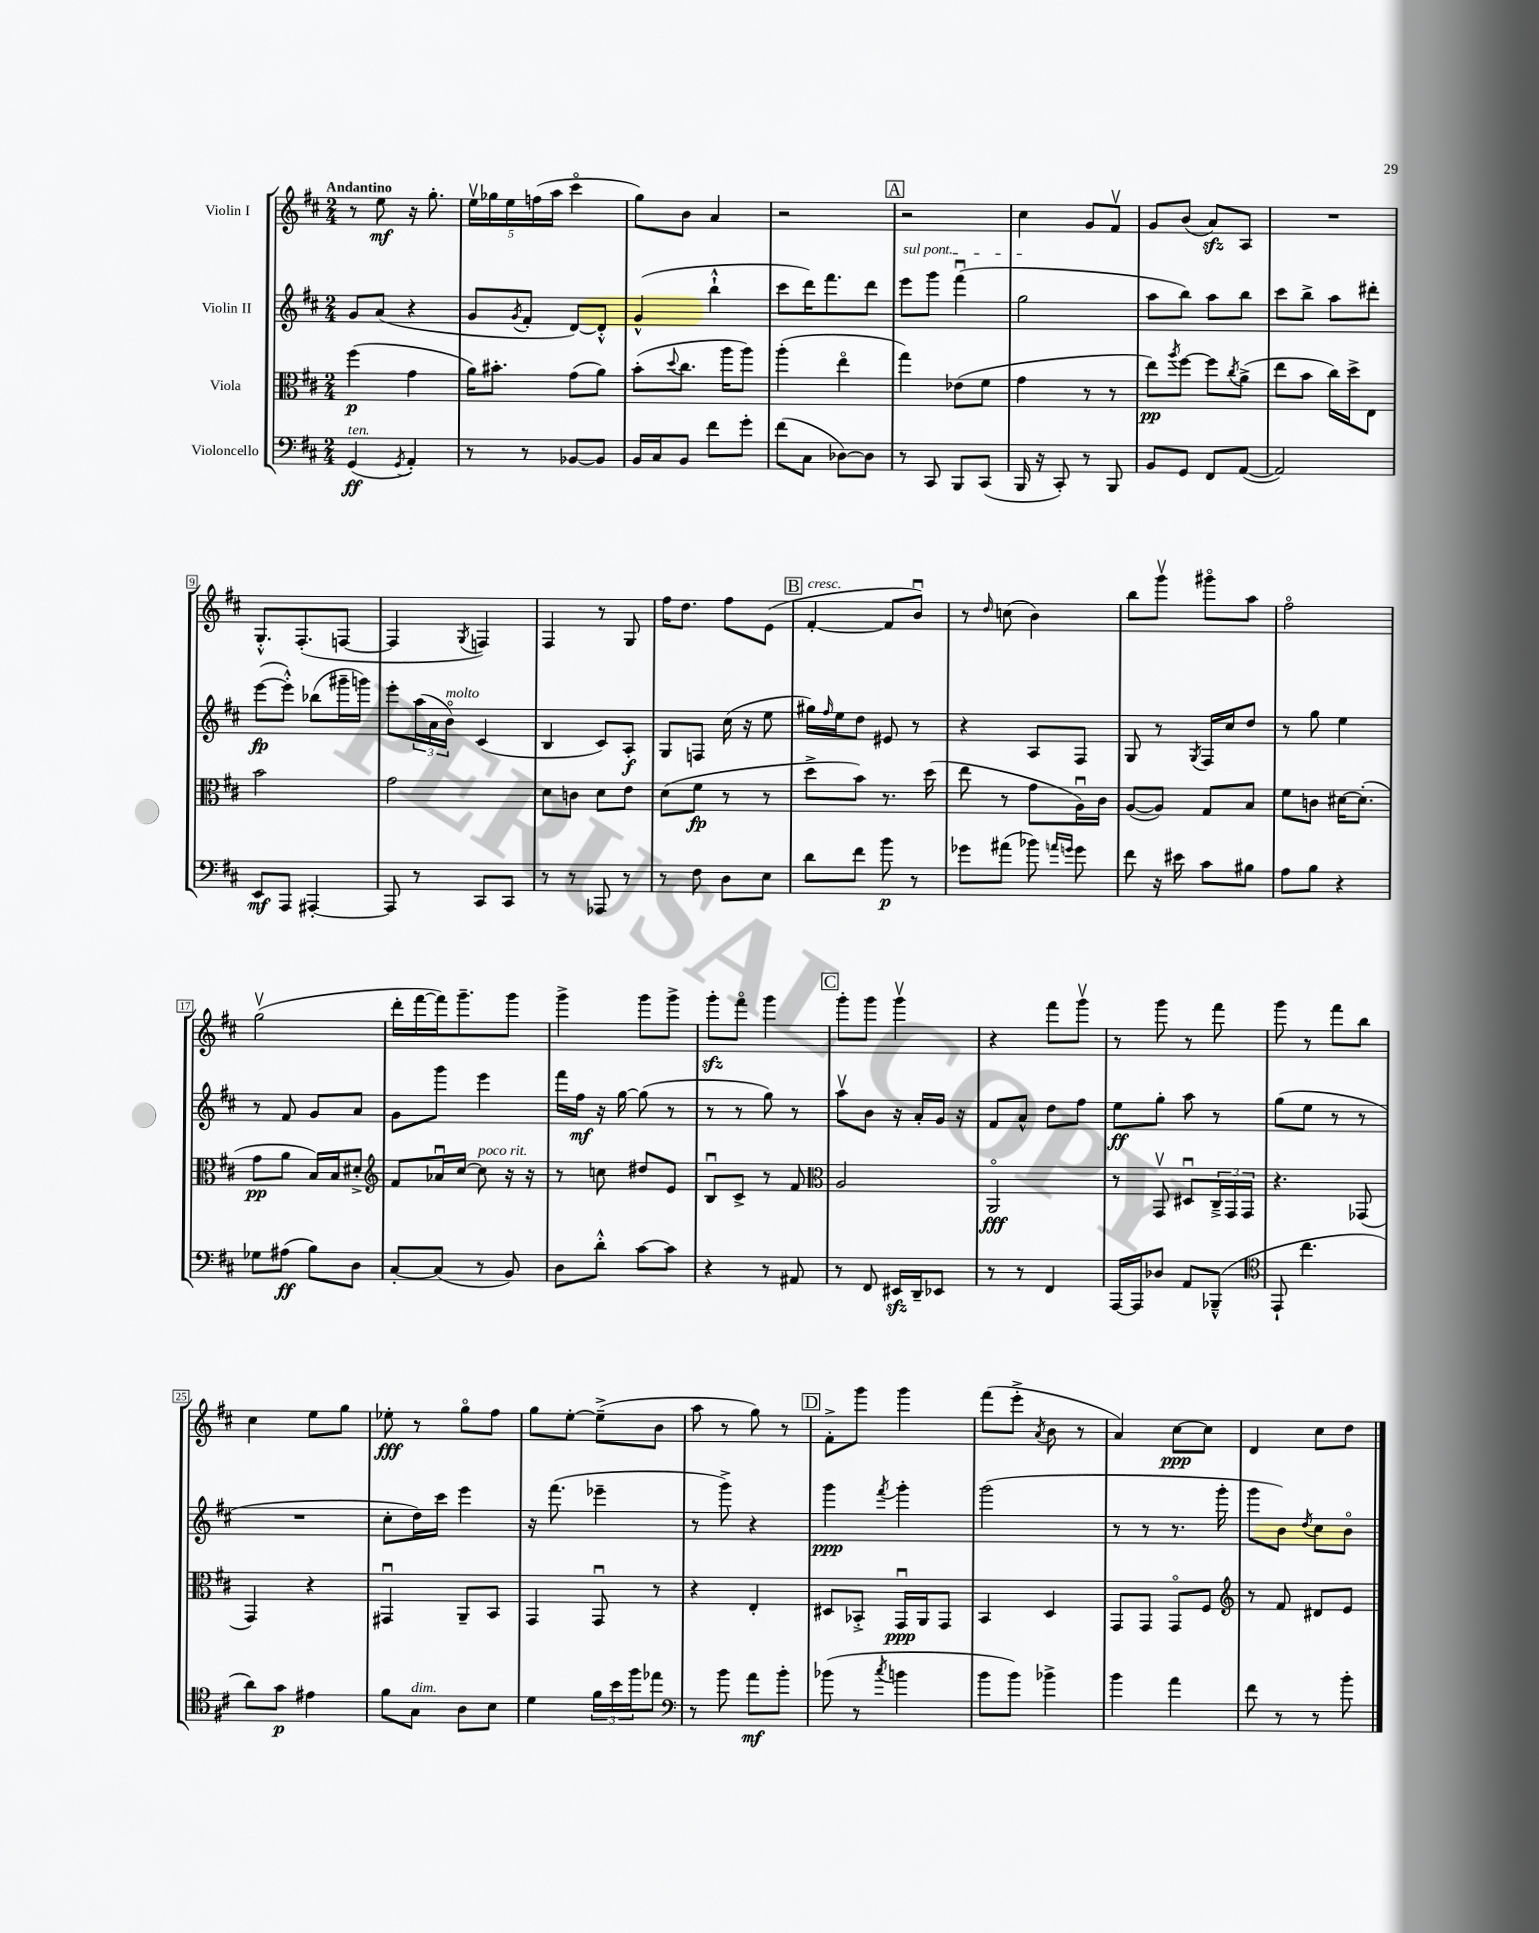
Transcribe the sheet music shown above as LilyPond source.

<<
\new StaffGroup <<
\new Staff = "s0" \with { instrumentName = "Violin I" } {
    \clef treble \key d \major \numericTimeSignature \time 2/4 \tempo "Andantino"
    r8 e''8\mf r16 g''8.-. |
    \tuplet 5/4 { e''16\upbow ges''16 e''16 f''16( a''16 } cis'''4\flageolet |
    g''8) b'8 a'4 |
    r2 |
    \mark \markup { \box "A" } r2 |
    cis''4 g'8 fis'8\upbow |
    g'8 b'8( a'8\sfz) a8 |
    R2 |
    g8.-.-^ fis8.-.( f8~ |
    f4 \acciaccatura { g8 } f4) |
    fis4 r8 g8 |
    fis''16 d''8. fis''8 e'8( |
    \mark \markup { \box "B" } fis'4~-.^\markup { \italic "cresc." } fis'8 b'8\downbow) |
    r8 \grace { d''16 } c''8( b'4) |
    b''8 g'''8\upbow gis'''8\flageolet a''8 |
    fis''2\flageolet |
    g''2\upbow( |
    d'''16-. fis'''16~ fis'''16) g'''8.-- g'''8 |
    g'''4-> g'''8 g'''8-> |
    g'''8-.\sfz fis'''8\flageolet g'''4 |
    \mark \markup { \box "C" } g'''8-. g'''8 g'''4\upbow |
    r4 fis'''8 g'''8\upbow |
    r8 g'''8 r8 fis'''8 |
    g'''8 r8 fis'''8 b''8 |
    cis''4 e''8 g''8 |
    ees''8-.\fff r8 g''8\flageolet fis''8 |
    g''8 e''8~-. e''8--->( b'8 |
    a''8 r8 g''8) r8 |
    \mark \markup { \box "D" } fis'8-.-> g'''8 g'''4 |
    fis'''8( e'''8-.-> \acciaccatura { a'8 } b'8 r8 |
    a'4) cis''8~\ppp cis''8 |
    d'4 cis''8 d''8 \bar "|." |
}
\new Staff = "s1" \with { instrumentName = "Violin II" } {
    \clef treble \key d \major \numericTimeSignature \time 2/4
    g'8 a'8( r4 |
    g'8 \acciaccatura { g'8 } fis'8-. d'8~) d'8-.-^ |
    g'4-^( b''4-!-^ |
    cis'''8 d'''16) fis'''8. d'''8 |
    \mark \markup { \box "A" } \once \override TextSpanner.bound-details.left.text = \markup { \italic "sul pont." } e'''8\startTextSpan g'''8 fis'''4\downbow( |
    g''2\stopTextSpan |
    a''8 b''8) a''8 b''8 |
    cis'''8 b''8-> a''8 dis'''8-. |
    e'''8~\fp( e'''8-.-^) bes''8( gis'''16-- g'''16) |
    e'''8-. \tuplet 3/2 { a''16( a'16 b'16\flageolet^\markup { \italic "molto" }) } cis'4( |
    b4 cis'8) a8-.\f |
    g8 f8 cis''16( r16 e''8 |
    \mark \markup { \box "B" } gis''16) \grace { fis''16 } e''16 d''8 eis'8 r8 |
    r4 a8 fis8 |
    g8 r8 \acciaccatura { g8 } fis16 cis''16 d''8 |
    r8 g''8 e''4 |
    r8 fis'8 g'8 a'8 |
    g'8 g'''8 e'''4 |
    fis'''16 fis''16\mf r16 g''16~ g''8( r8 |
    r8 r8 g''8) r8 |
    \mark \markup { \box "C" } a''8\upbow b'8 r16 a'16-. g'16 r16 |
    fis'8 a'8-^ d''8 fis''8 |
    e''8\ff g''8-. a''8 r8 |
    g''8( e''8 r8 r8 |
    R2 |
    cis''8-. d''16) cis'''16 e'''4 |
    r16 fis'''8.( ees'''4-- |
    r8 g'''8->) r4 |
    \mark \markup { \box "D" } g'''4\ppp \acciaccatura { fis'''8 } g'''4-. |
    g'''2( |
    r8 r8 r8. g'''16-. |
    g'''8 b'8) \acciaccatura { d''8 } cis''8 b'8\flageolet \bar "|." |
}
\new Staff = "s2" \with { instrumentName = "Viola" } {
    \clef alto \key d \major \numericTimeSignature \time 2/4
    fis''4\p( g'4 |
    a'16) bis'8.-. g'8( a'8) |
    b'8-.( \appoggiatura { d''8 } cis''8. a''16 a''8) |
    a''4-.( e''4\flageolet |
    \mark \markup { \box "A" } g''4) ees'8( fis'8 |
    g'4 r8 r8 |
    e''8\pp) \acciaccatura { a''8 } fis''8~ fis''8 \acciaccatura { cis''8 } a'8->( |
    e''8 b'8 cis''16) d''16-> e8 |
    b'2 |
    g'2 |
    d'8 c'8 d'8 e'8 |
    d'8( fis'8\fp r8 r8 |
    \mark \markup { \box "B" } d''8-> b'8) r8. d''16( |
    e''8 r8 g'8 a16\downbow) cis'16 |
    a8~( a8) g8 b8 |
    fis'8 c'8 dis'16~ dis'8.-.( |
    g'8\pp a'8 b16) b16 dis'8-.-> |
    \clef treble fis'8 aes'16\downbow cis''16~ cis''8^\markup { \italic "poco rit." } r16 r16 |
    r8 c''8 dis''8 e'8 |
    b8\downbow cis'8-> r8 fis'8 |
    \mark \markup { \box "C" } \clef alto a2 |
    a,2\flageolet\fff |
    r8 g,8\upbow dis8\downbow \tuplet 3/2 { cis16---> g,16 g,16 } |
    r4. ges,8( |
    g,4) r4 |
    gis,4\downbow a,8-- b,8 |
    g,4 g,8\downbow r8 |
    r4 e4-. |
    \mark \markup { \box "D" } dis8 bes,8-.-> g,16\downbow\ppp a,16 g,8 |
    b,4 d4 |
    g,8 g,8 g,8\flageolet fis8 |
    \clef treble r8 fis'8 dis'8 e'8 \bar "|." |
}
\new Staff = "s3" \with { instrumentName = "Violoncello" } {
    \clef bass \key d \major \numericTimeSignature \time 2/4
    g,4\ff^\markup { \italic "ten." }( \acciaccatura { g,8 } a,4-.) |
    r8 r8 bes,8~ bes,8 |
    b,16 cis16 b,8 fis'8 g'8-. |
    fis'8( cis8 des8~) des8 |
    \mark \markup { \box "A" } r8 cis,8 b,,8 cis,8( |
    b,,16 r16 cis,8-.) r8 b,,8 |
    b,8 g,8 fis,8 a,8~( |
    a,2) |
    e,8\mf a,,8 ais,,4~-. |
    ais,,8 r8 cis,8 cis,8 |
    r8 r8 aes,,8 r8 |
    r8 fis8 d8 e8 |
    \mark \markup { \box "B" } d'8 fis'8 b'8\p r8 |
    ges'8 ais'8( bes'8) \grace { a'16 g'16 } g'8 |
    fis'8 r16 eis'16 cis'8 bis8 |
    a8 b8 r4 |
    ges8 ais8\ff( b8) d8 |
    cis8~-. cis8( r8 b,8) |
    d8 d'8-.-^ cis'8~ cis'8 |
    r4 r8 ais,8 |
    \mark \markup { \box "C" } r8 fis,8 eis,16\sfz d,16-- ees,8 |
    r8 r8 fis,4 |
    a,,16~ a,,16 des8 a,8 bes,,8---^( |
    \clef tenor e,8-! cis''4. |
    a'8) g'8\p eis'4 |
    fis'8 g8^\markup { \italic "dim." } a8 b8 |
    d'4 \tuplet 3/2 { fis'16 b'16 fis''16 } ees''8 |
    \clef bass r8 b'8 a'8\mf b'8-. |
    \mark \markup { \box "D" } bes'8( r8 \acciaccatura { cis''8 } b'4 |
    b'8 b'8) bes'4-> |
    b'4 a'4 |
    fis'8 r8 r8 b'8-. \bar "|." |
}
>>
>>
\layout { \context { \Score \override BarNumber.stencil = #(make-stencil-boxer 0.1 0.3 ly:text-interface::print) } }
